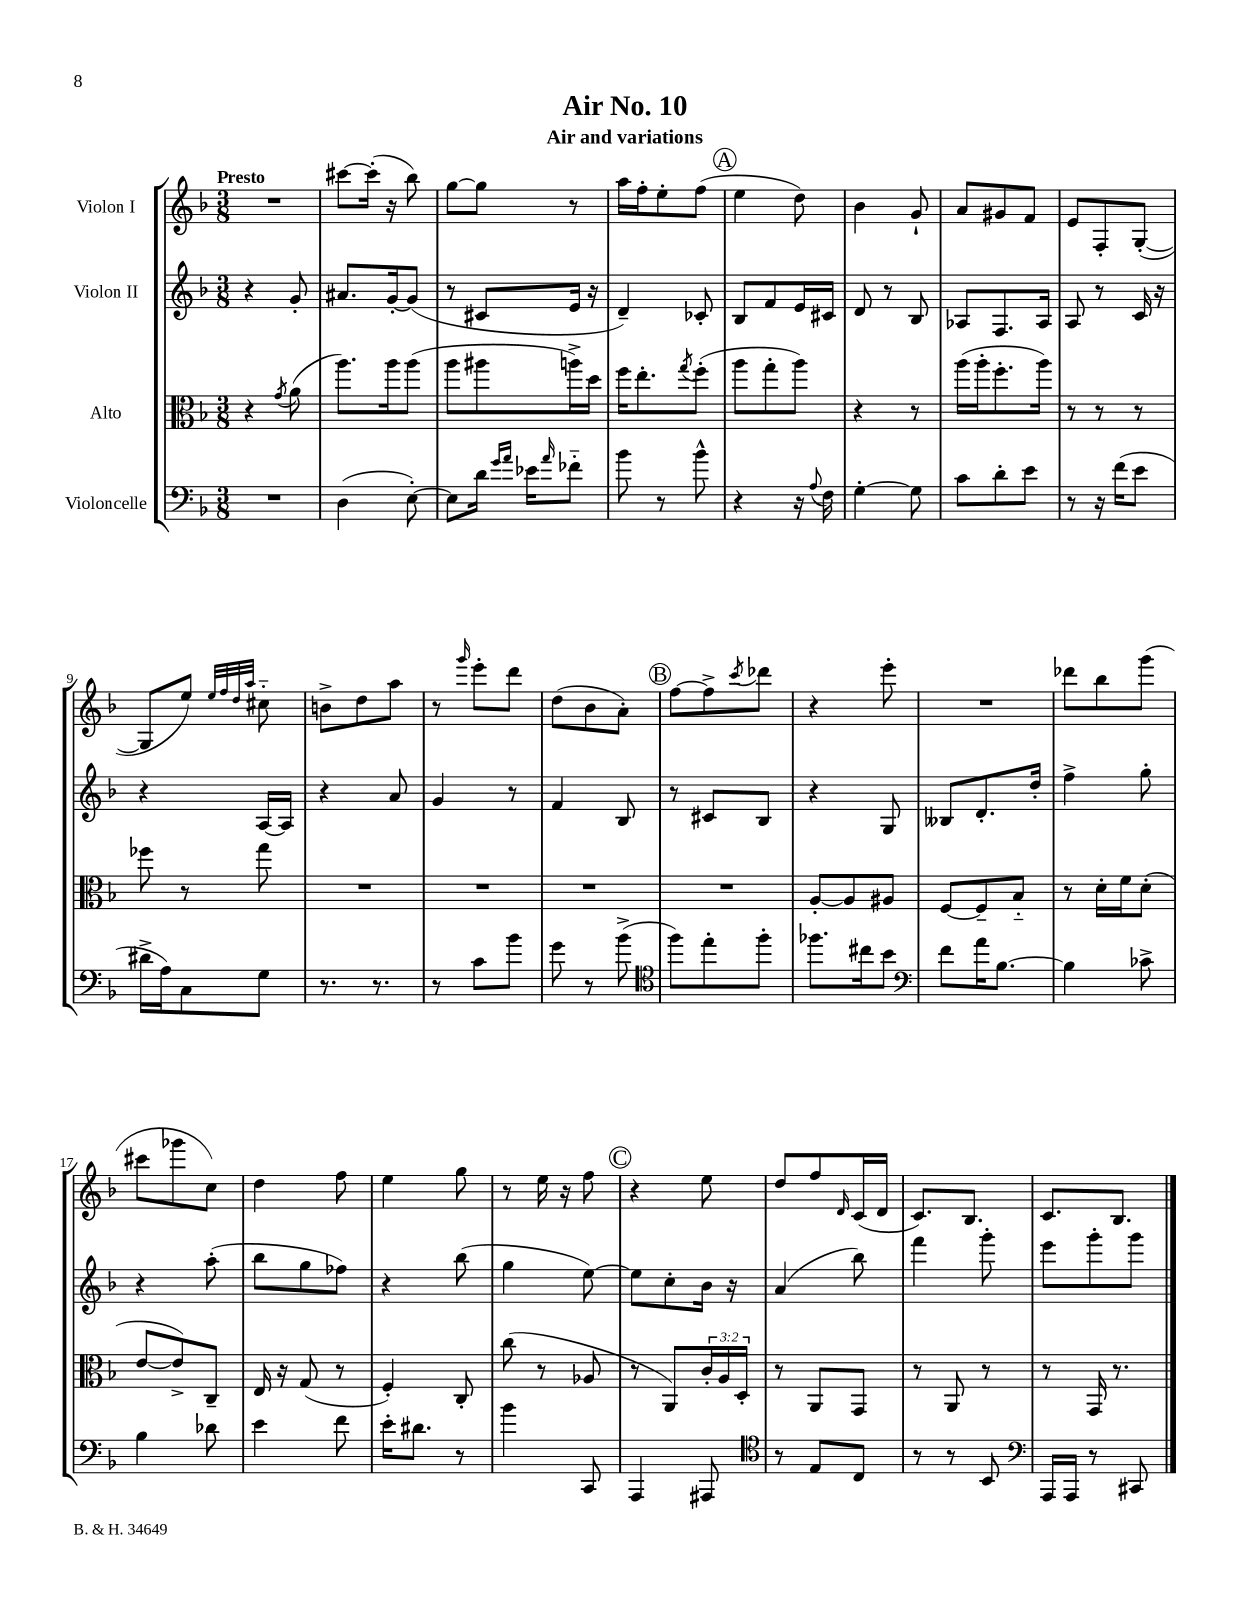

**kern	**kern	**kern	**kern
*part4	*part3	*part2	*part1
*staff4	*staff3	*staff2	*staff1
*I"Violoncelle	*I"Alto	*I"Violon II	*I"Violon I
*clefF4	*clefC3	*clefG2	*clefG2
*k[b-]	*k[b-]	*k[b-]	*k[b-]
*M3/8	*M3/8	*M3/8	*M3/8
=1	=1	=1	=1
!	!	!	!LO:TX:a:B:t=Presto
4.r	4r	4r	4.r
.	8qg/	.	.
.	(8a\	8g'/	.
=2	=2	=2	=2
(4D\	8.aa\L)	8.a#X/L	[8ccc#X\L
.	.	.	(16ccc#'\Jk]
.	16aa\k	[16g'/k	16r
[8E'\)	(8aa\J	(8g/J]	8bb-\)
=3	=3	=3	=3
8E\L]	8aa\L	8r	[8gg\L
16d\Jk	8aa#X\	8c#X/L	8gg\J]
16qqg/LL	.	.	.
16qqa/JJ	.	.	.
16e-X\KL	.	.	.
16qqa/	.	.	.
8f-X\J	16aan^\L)	16e/Jk	8r
.	16dd\JJ	16r	.
=4	=4	=4	=4
8b-\	16ff\KL	4d~/)	16aa\LL
.	8.ee'\	.	16ff'\J
8r	.	.	8ee'\
.	8qgg/	.	.
8b-^^\	(8ff'\J	8c-X'/	(8ff\J
!!LO:REH:place=s1:t=A
=5	=5	=5	=5
4r	8aa\L	8B-/L	4ee\
.	8gg'\	8f/	.
16r	8aa\J)	16e/L	8dd\)
8qqA/	.	.	.
16F\	.	16c#X/JJ	.
=6	=6	=6	=6
[4G'\	4r	8d/	4b-\
.	.	8r	.
8G\]	8r	8B-/	8g`/
=7	=7	=7	=7
8c\L	(16aa\LL	8A-X/L	8a/L
.	16aa'\J	.	.
8d'\	8.ff'\	8.F/	8g#X/
8e\J	.	.	8f/J
.	16aa\Jk)	16A-/Jk	.
=8	=8	=8	=8
8r	8r	8A/	8e/L
16r	8r	8r	8F'/
(16f\KL	.	.	.
8e\J	8r	16c/	([8G'/J
.	.	16r	.
!!LO:LB:g=z
=9	=9	=9	=9
16d#X^\LL	8ff-X\	4r	8G/L]
16A\J)	.	.	.
8C\	8r	.	8ee/J)
.	.	.	32qqee/LLL
.	.	.	32qqff/
.	.	.	32qqdd/
.	.	.	32qqaa/JJJ
8G\J	8gg\	[16A/LL	8cc#X\
.	.	16A/JJ]	.
=10	=10	=10	=10
8.r	4.r	4r	8bn^\L
.	.	.	8dd\
8.r	.	.	.
.	.	8a/	8aa\J
=11	=11	=11	=11
8r	4.r	4g/	8r
.	.	.	16qqggg/
8c\L	.	.	8eee'\L
8b-\J	.	8r	8ddd\J
=12	=12	=12	=12
8g\	4.r	4f/	(8dd\L
8r	.	.	8b-\
(8b-^\	.	8B-/	8a'\J)
!!LO:REH:place=s1:t=B
=13	=13	=13	=13
*clefC4	*	*	*
8ff\L)	4.r	8r	[8ff\L
8ee'\	.	8c#X/L	8ff^\]
.	.	.	8qccc/
8ff'\J	.	8B-/J	8ddd-X\J
=14	=14	=14	=14
8.ff-X\L	[8A'/L	4r	4r
.	8A/]	.	.
16cc#X\k	.	.	.
8b-\J	8A#X/J	8G/	8eee'\
=15	=15	=15	=15
*clefF4	*	*	*
8f\L	[8F/L	8B--X/L	4.r
16a\K	8F~/]	8.d'/	.
[8.B-\J	.	.	.
.	8B-/J	.	.
.	.	16dd'/Jk	.
=16	=16	=16	=16
4B-\]	8r	4ff^\	8ddd-X\L
.	16d'\LL	.	8bb-\
.	16f\J	.	.
8c-X^\	(8d'\J	8gg'\	(8ggg\J
!!LO:LB:g=z
=17	=17	=17	=17
4B-\	[8e/L	4r	8ccc#X\L
.	8e^/])	.	8ggg-X\
8d-X\	8C~/J	(8aa'\	8cc\J)
=18	=18	=18	=18
4e\	16E/	8bb-\L	4dd\
.	16r	.	.
.	(8G/	8gg\	.
8f\	8r	8ff-X\J)	8ff\
=19	=19	=19	=19
16e'\KL	4F'/)	4r	4ee\
8.d#X\J	.	.	.
8r	8C'/	(8bb-\	8gg\
=20	=20	=20	=20
4b-\	(8cc\	4gg\	8r
.	8r	.	16ee\
.	.	.	16r
8CC/	8A-X/	[8ee\)	8ff\
!!LO:REH:place=s1:t=C
=21	=21	=21	=21
4AAA/	8r	8ee\L]	4r
.	8AA/L)	8cc'\	.
8AAA#X/	24c'/L	16b-\Jk	8ee\
.	24A/	.	.
.	.	16r	.
.	24D'/JJ	.	.
=22	=22	=22	=22
*clefC4	*	*	*
8r	8r	(4a/	8dd/L
8E/L	8AA/L	.	8ff/
.	.	.	16qqd/
8C/J	8GG/J	8bb-\)	(16c/L
.	.	.	16d/JJ
=23	=23	=23	=23
8r	8r	4fff\	8.c/L)
8r	8AA/	.	.
.	.	.	8.B-/J
8BB-/	8r	8ggg'\	.
=24	=24	=24	=24
*clefF4	*	*	*
16AAA/LL	8r	8eee\L	8.c/L
16AAA/JJ	.	.	.
8r	16GG/	8ggg'\	.
.	8.r	.	8.B-/J
8CC#X/	.	8ggg\J	.
==	==	==	==
*-	*-	*-	*-
